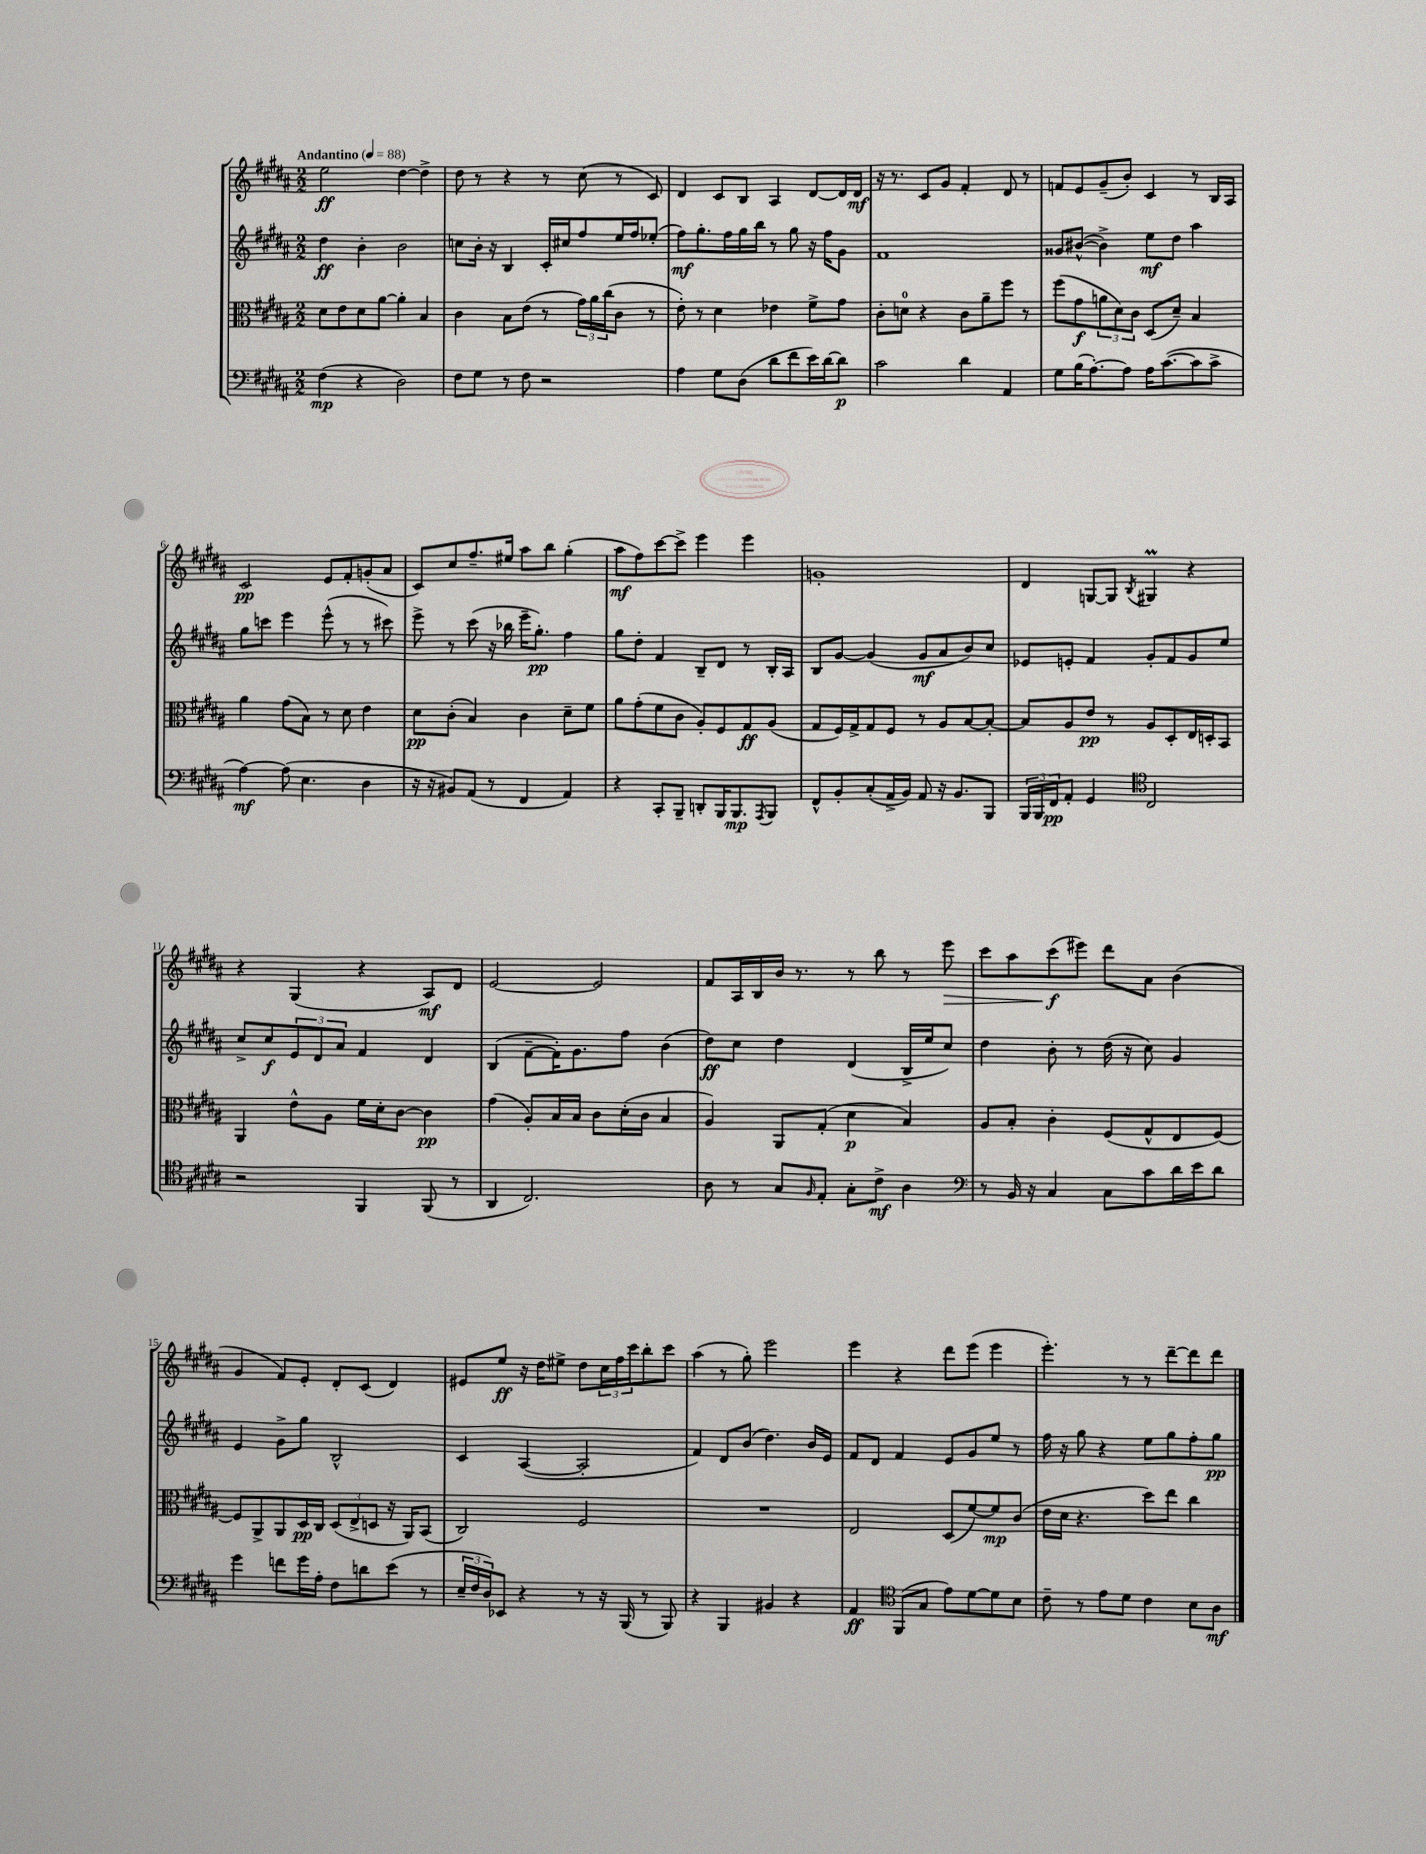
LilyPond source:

<<
\new StaffGroup <<
\new Staff = "s0" {
    \clef treble \key b \major \numericTimeSignature \time 2/2 \tempo "Andantino" 4 = 88
    e''2\ff dis''4~ dis''4-> |
    dis''8 r8 r4 r8 cis''8( r8 cis'8) |
    dis'4 cis'8 b8 ais4 dis'8~ dis'16 dis'16\mf |
    r16 r8. cis'8 gis'8 fis'4-. dis'8 r8 |
    f'8 e'8 gis'8--( b'8-.) cis'4 r8 b16 ais16 |
    cis'2\pp e'8 fis'8-. g'8-.( ais'8 |
    cis'8) cis''8 fis''8.-- eis''16 ais''8 b''8 gis''4-.( |
    ais''8\mf fis''8) cis'''8~ cis'''8-> e'''4 e'''4 |
    g'1-. |
    dis'4 g8~ g8 \acciaccatura { b8 } gis4\prall r4 |
    r4 gis4( r4 ais8\mf) dis'8 |
    e'2~ e'2 |
    fis'8 ais16 b16 b'16 r8. r8 b''8 r8 e'''8\> |
    cis'''8 ais''8 cis'''8\f\!( eis'''8) dis'''8 ais'8 b'4( |
    gis'4 fis'8) e'8-. dis'8-. cis'8( dis'4) |
    eis'8 e''8\ff r16 dis''16 eis''8-> dis''8 \tuplet 3/2 { cis''16 fis''16 cis'''16 } b''8-. cis'''8 |
    ais''4( r8 gis''8-.) e'''2 |
    e'''4 r4 dis'''8 e'''8( e'''4 |
    e'''4.-.) r8 r8 dis'''8~-- dis'''8 dis'''8 \bar "|." |
}
\new Staff = "s1" {
    \clef treble \key b \major \numericTimeSignature \time 2/2
    dis''4\ff b'4-. b'2 |
    c''8 b'16-. r16 b4 cis'16-. cis''16 fis''8 e''16 fis''16 ees''8-.( |
    fis''8\mf) gis''8.-. fis''16 gis''16 b''16 r8 gis''8 r16 fis''16 gis'8 |
    fis'1 |
    gisis'8 bis'8~-^( bis'4->) e''8\mf dis''8 ais''4 |
    gis''8 c'''8 e'''4 e'''8-^( r8 r8 cis'''8) |
    e'''8-> r8 cis'''8( r16 bes''16 e'''16-- gis''8.-.\pp) fis''4 |
    gis''8 dis''8-. fis'4 b8-- dis'8 r8 b16-. ais16 |
    b8 gis'8~ gis'4( gis'8\mf ais'8 b'8) cis''8 |
    ees'8 e'8-. fis'4 gis'8-. fis'8 gis'8 e''8 |
    cis''8-> cis''8\f \tuplet 3/2 { e'8 dis'8 ais'8 } fis'4 dis'4 |
    b4( fis'8~-- fis'16-.) gis'8. fis''8 b'4( |
    dis''8\ff) cis''8 dis''4 dis'4( b16-> e''16 cis''8) |
    dis''4 b'8-. r8 dis''16( r16 cis''8) gis'4 |
    e'4 gis'8-> gis''8 b2-^ |
    cis'4 ais4~( ais2-. |
    fis'4) dis'8 b'8( dis''4.) b'16 e'16 |
    fis'8 dis'8 fis'4 e'8 gis'8 e''8 r8 |
    fis''16 r16 gis''8 r4 e''8 gis''8 fis''8-. gis''8\pp \bar "|." |
}
\new Staff = "s2" {
    \clef alto \key b \major \numericTimeSignature \time 2/2
    dis'8 e'8 dis'8 ais'8~ ais'4-. b4 |
    cis'4 b8 e'8( r8 \tuplet 3/2 { gis'16) ais'16 cis''16( } cis'8 r8 |
    e'8-.) r8 dis'4 ees'4 fis'8-> gis'8 |
    cis'8-. d'8-0 r4 cis'8 ais'8-- fis''8 r8 |
    fis''8( gis'8\f \tuplet 3/2 { a'8 dis'8) cis'8 } dis8( dis'8--) b4 |
    ais'4 gis'8( b8) r8 dis'8 e'4 |
    dis'8\pp cis'8-.( b4) cis'4 dis'8-- fis'8 |
    ais'8 gis'8-.( fis'8 cis'8 ais8-.) fis8 gis8\ff ais8( |
    gis8 fis16) gis16-> gis8 fis8 r8 ais8 b8~ b8~-. |
    b8 ais8 e'8\pp r8 ais8 dis8-. e16 d16-. b,8 |
    ais,4 e'8-^ ais8 fis'16 dis'16-. cis'8~ cis'4\pp |
    gis'4( ais8-.) b16 b16 cis'8 dis'16-.( cis'16 b4 |
    ais4) ais,8 gis8-.( dis'4\p b4) |
    ais8 b8-. cis'4-. fis8( gis8-^ e8 fis8~) |
    fis8 ais,8-> ais,8 dis16\pp cis16 \tuplet 3/2 { dis8( e8-> d8 } r16 ais,16) b,8( |
    cis2) fis2 |
    R1 |
    e2 dis8( fis'8~) fis'8\mp cis'8( |
    e'16 dis'16 r4. dis''8) e''8 cis''4 \bar "|." |
}
\new Staff = "s3" {
    \clef bass \key b \major \numericTimeSignature \time 2/2
    fis4\mp( r4 dis2) |
    fis8 gis8 r8 fis8 r2 |
    ais4 gis8 dis8( dis'8 fis'8 e'16) dis'16~ dis'8\p |
    cis'2 dis'4 ais,4 |
    gis8 b16( ais8.~-.) ais8 ais16 cis'8.~( cis'8 cis'8-> |
    ais4~\mf) ais8( e4. dis4 |
    r16 r16 bis,8) ais,8( r8 fis,4 ais,4) |
    r4 cis,8-. b,,8-- d,8-. b,,16 b,,8.\mp \acciaccatura { ais,,8 } b,,8 |
    fis,8-^ b,8-. cis8-.( ais,16-> b,16) ais,8 r16 b,8. b,,8 |
    \tuplet 3/2 { b,,16 b,,16 fis,16\pp } ais,8-. gis,4 \clef tenor cis2 |
    r2 fis,4 fis,8( r8 |
    ais,4 cis2.) |
    ais8 r8 gis8 \grace { fis16 } e8-. gis8-. cis'8->\mf ais4 |
    \clef bass r8 b,16 r16 cis4 cis8 cis'8 dis'16 e'16 dis'8 |
    gis'4 f'8 gis'16 ais16-. fis8 d'8 e'8( r8 |
    \tuplet 3/2 { e16-- fis16 dis16) } ees,8 r4 r8 r16 b,,16( r8 b,,8) |
    r4 b,,4 bis,4 r4 |
    ais,4\ff \clef tenor fis,8( gis8 e'8) dis'8~ dis'8 b8 |
    cis'8-- r8 e'8 dis'8 cis'4 b8 ais8\mf \bar "|." |
}
>>
>>
